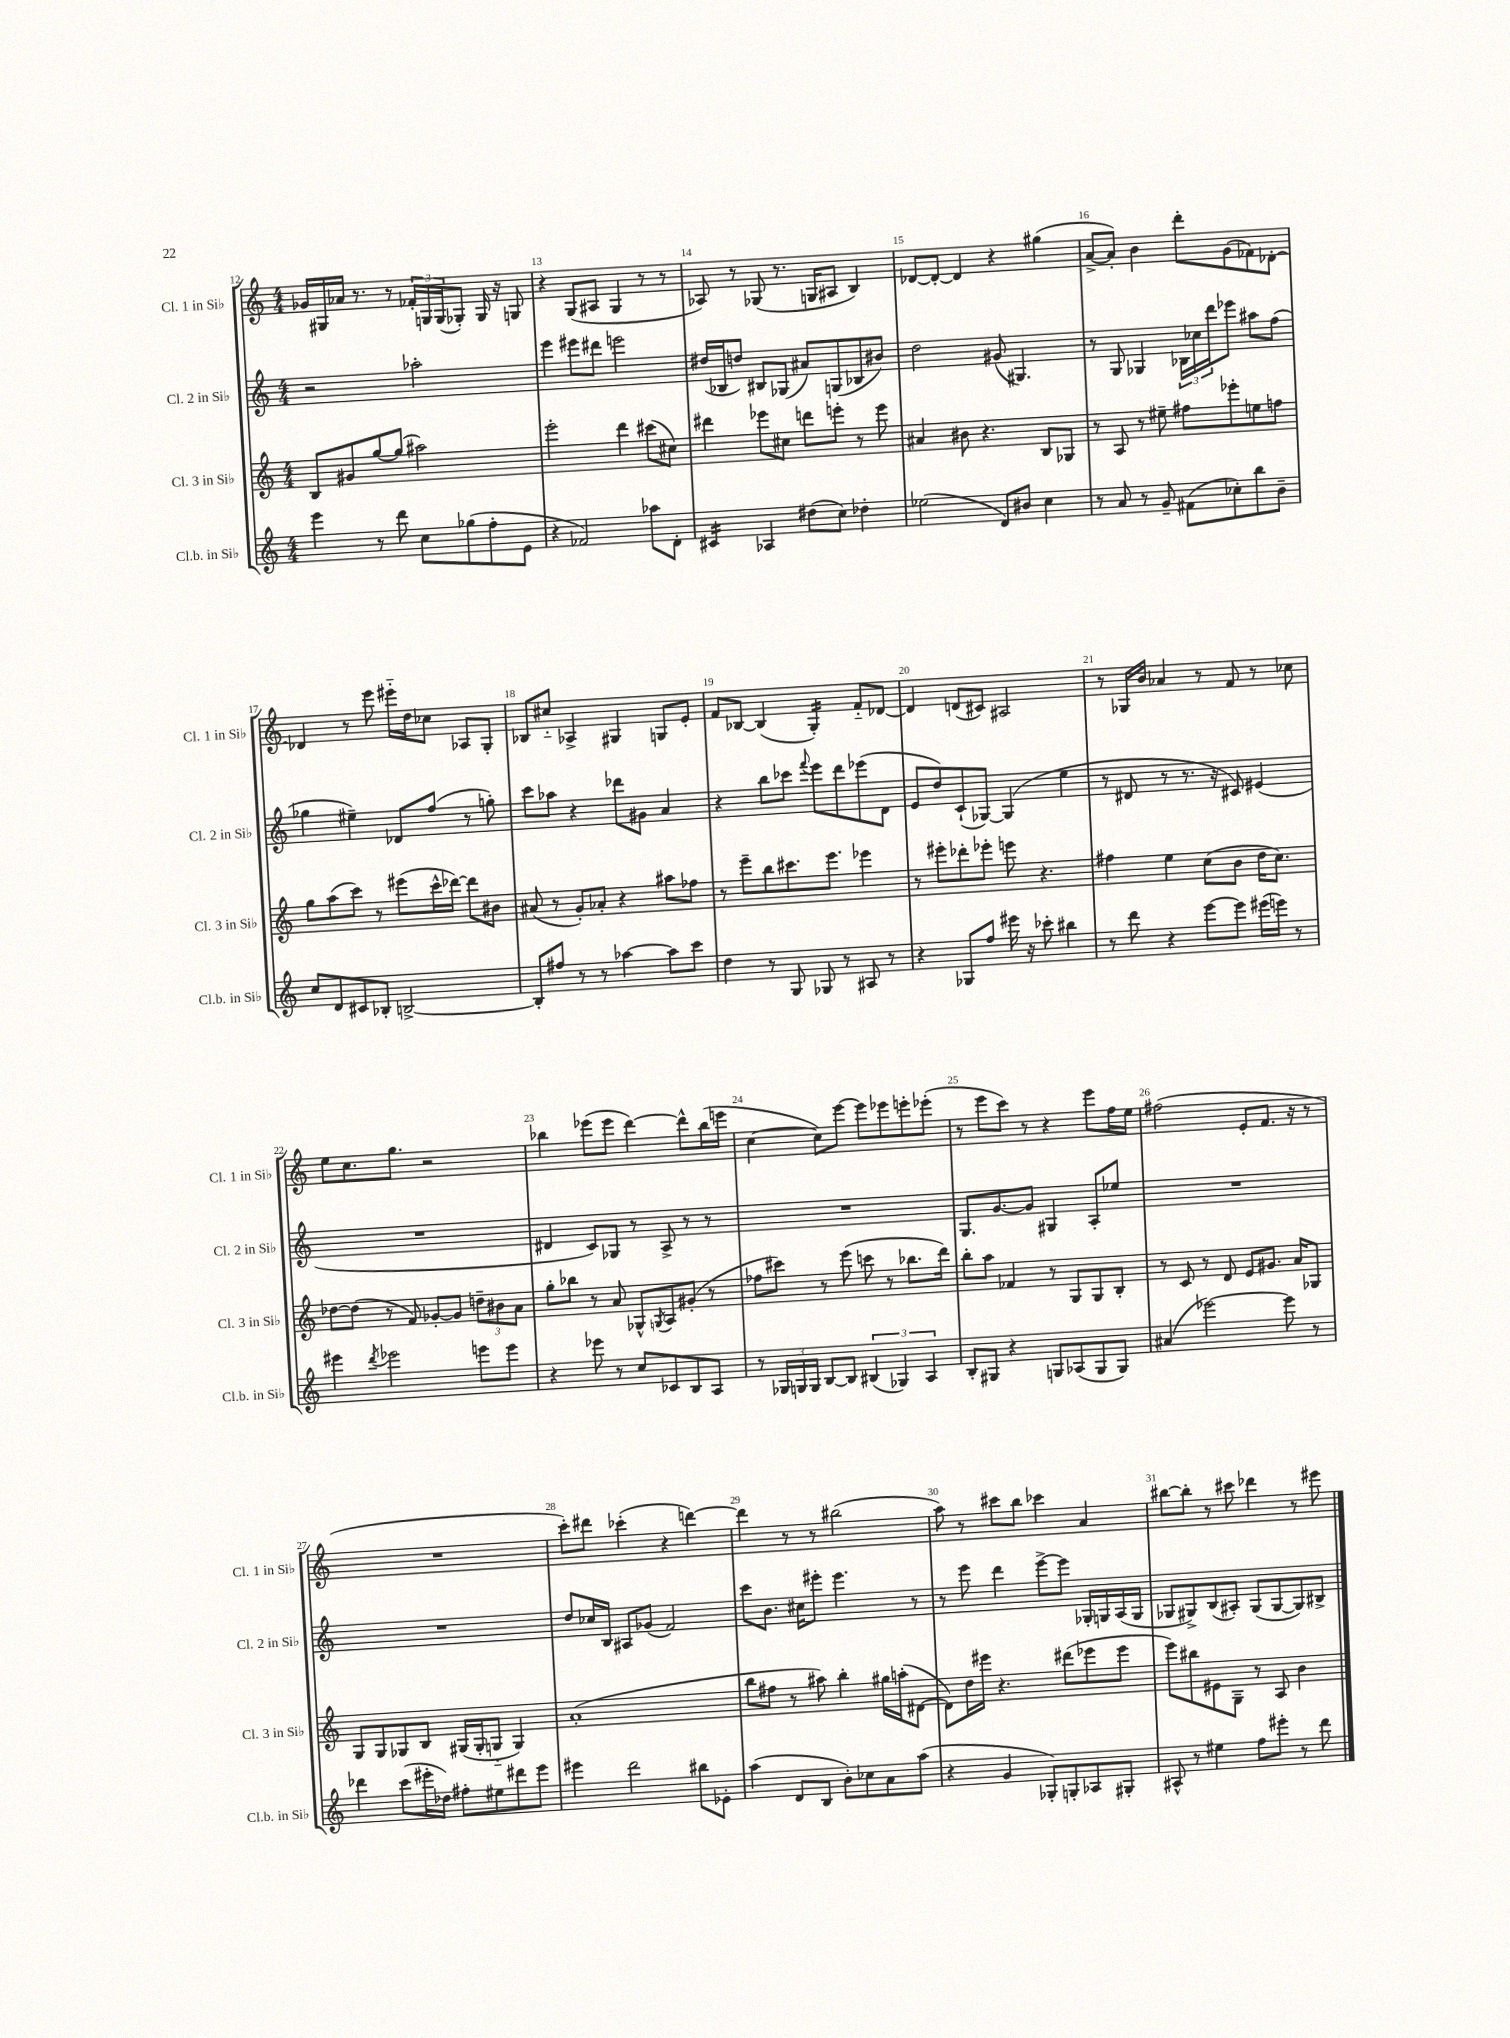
<<
\new StaffGroup <<
\new Staff = "s0" \with { instrumentName = "Cl. 1 in Sib" shortInstrumentName = "Cl. 1 in Sib" } {
    \clef treble \key c \major \numericTimeSignature \time 4/4
    ges'16 gis16 aes'16 r8. r8 \tuplet 3/2 { fes'16-. g16 g16( } ges8-.) ges16 r16 g8 |
    r4 g8( ais8 g4 r8 r8 |
    aes8) r8 ges8( r8. g16 ais8 b4) |
    des'8~ des'8~-. des'4 r4 gis''4( |
    a'8~-> a'8-.) b'4 d'''8-. g'8( fes'8) des'8~-. |
    des'4 r8 e'''8 eis'''16-_ d''16 ces''8 aes8 g8-. |
    bes8 cis''8-_ aes4-> gis4 g8 e'8-. |
    f'8 bes8~ bes4( g4:16-.) f'8-_ des'8~ |
    des'4 d'8( cis'8) ais2 |
    r8 ges16 b'16 aes'4 r8 f'8 r8 ces''8 |
    e''8 c''8. g''8. r2 |
    bes''4 ees'''8( ees'''8 d'''4~) d'''8-^ bes''16( e'''16 |
    c''4~ c''8) e'''8~ e'''8 ees'''8 e'''8-. ees'''8-.( |
    r8 e'''8 c'''8) r8 r4 e'''8 f''16 e''16 |
    fis''2( e'8-. f'8. r16 r8 |
    R1 |
    c'''8-.) dis'''8 ces'''4-.( r4 d'''4~) |
    d'''4 r8 r8 bis''2( |
    a''8) r8 cis'''8 b''8 ces'''4 a'4 |
    bis''8~ bis''8-. r8 cis'''8 des'''4 r8 eis'''8 \bar "|." |
}
\new Staff = "s1" \with { instrumentName = "Cl. 2 in Sib" shortInstrumentName = "Cl. 2 in Sib" } {
    \clef treble \key c \major \numericTimeSignature \time 4/4
    r2 aes''2-. |
    e'''4 eis'''8 dis'''8 e'''2 |
    dis''16( bes16 d''8) bis8 ges8( ais'8) g8( bes8 bis'8) |
    d''2 gis'8( gis4.) |
    r8 g8 ges4 \tuplet 3/2 { bes16 ces''16 d'''16 } ees'''8 ais''8 f''8( |
    ges''4 eis''4--) des'8 f''8( r8 g''8-.) |
    c'''8 aes''8 r4 des'''8 gis'8 a'4 |
    r4 b''8 ces'''8 \appoggiatura { f'''8 } e'''8 d'''8 ees'''8( d'8 |
    e'8 d''8) c'8-!( ges8~) ges4( e''4 |
    r8 dis'8 r8 r8. r16 cis'8) eis'4( |
    R1 |
    dis'4 c'8) ges8 r8 a8-> r8 r8 |
    R1 |
    g8. g'8.~ g'8 gis4 a8-. ees''8 |
    R1 |
    R1 |
    d''8 ces''16 b16 ais8 ges'8( f'2) |
    c'''8 b'8. cis''16 eis'''8-. eis'''4. r8 |
    r8 e'''8 d'''4 e'''8~-> e'''8 ges16-. g16 a16( g16 |
    ges8 gis8->) b8( ais8-.) gis8( gis8~ gis8) bis8-> \bar "|." |
}
\new Staff = "s2" \with { instrumentName = "Cl. 3 in Sib" shortInstrumentName = "Cl. 3 in Sib" } {
    \clef treble \key c \major \numericTimeSignature \time 4/4
    b8 gis'8 g''8~ g''8( ais''2) |
    e'''2-. d'''4 cis'''8( cis''8) |
    dis'''4 ees'''8 cis''8 d'''8 e'''8-. r8 e'''8 |
    ais'4 bis'8 r4. b8 ges8 |
    r8 a8 r8 eis''8-- fis''8 ees'''8-. e''8 f''8 |
    g''8 a''8( c'''8) r8 eis'''8( c'''16-^ des'''16~) des'''8 bis'8 |
    ais'8( r8 g'8-.) aes'8-. r4 ais''8 fes''8 |
    r8 e'''8-- b''8 cis'''8. e'''8. ees'''4 |
    r8 eis'''8-. des'''8-. ees'''8-. e'''8 r4. |
    fis''4 e''4 c''8( b'8 d''16 c''8.) |
    des''8~ des''8( r8 f'8) ges'8~-. ges'8 \tuplet 3/2 { d''8-- bis'8 a'8 } |
    g''8-. bes''8 r8 a'8 ges8-^ \acciaccatura { g8 } a8 gis'8-.( r8 |
    fes''8 cis'''8) r8 e'''8( c'''8 r8 bes''8. d'''16) |
    b''8-. a''8 fes'4 r8 g8 g8 b8-. |
    r8 c'8 r8 d'8 e'8 gis'8. a'16 ges8 |
    g8 g8 ges8 b8 gis16( gis16-. g8-_ g4) |
    a'1-.( |
    b''8 fis''8 r8 ais''8) b''4-. gis''16 a''16-.( dis'8~ |
    dis'8) d''16 eis'''16 r4. dis'''8( ees'''8 ees'''8 |
    e'''8) bis''8 eis'8 g8-- r8 a8 b'4 \bar "|." |
}
\new Staff = "s3" \with { instrumentName = "Cl.b. in Sib" shortInstrumentName = "Cl.b. in Sib" } {
    \clef treble \key c \major \numericTimeSignature \time 4/4
    e'''4 r8 d'''8 c''8 ges''8( f''8-. e'8 |
    r4 fes'2) aes''8 d'8-. |
    cis'4:16 aes4 dis''8( c''8) des''4-. |
    ees''2( d'8) bis'8 c''4 |
    r8 a'8 r8 g'8-- fis'8( ces''8-.) b''8 b'8-- |
    c''8 d'8 cis'8 bes8-. b2~-> |
    b8-. fis''8 r8 r8 aes''4~ aes''8 c'''8 |
    d''4 r8 g8 ges8 r8 ais8 r8 |
    r4 ges8 f''8 eis'''16 r16 ces'''8-. bis''4 |
    r8 d'''8 r4 e'''8~ e'''8 eis'''16( e'''16) r8 |
    eis'''4 \acciaccatura { d'''8 } ees'''2 e'''8 e'''8 |
    r4 ees'''8 r8 c''8 ces'8 b8 a8 |
    r8 \tuplet 3/2 { ges16 g16 g16 } b8~ b8 \tuplet 3/2 { bis4( ges4) a4 } |
    b8-. gis8 r4 g8 aes8( g8 g8) |
    ais'4( ees'''2~) ees'''8 r8 |
    des'''4 c'''8( eis'''16-. des''16) fis''8-. eis''8 dis'''8 eis'''8 |
    eis'''4 d'''2 bis''8 ees'8-. |
    a''4( d'8 b8 b'8-.) ces''8 a'8 a''8( |
    r4 g'4 ges8-.) g8-. aes8 gis8-. |
    ais8-^ r8 eis''4 f''8 eis'''8-. r8 d'''8 \bar "|." |
}
>>
>>
\layout { \context { \Score currentBarNumber = #12 \override BarNumber.break-visibility = ##(#f #t #t) barNumberVisibility = #all-bar-numbers-visible } }
